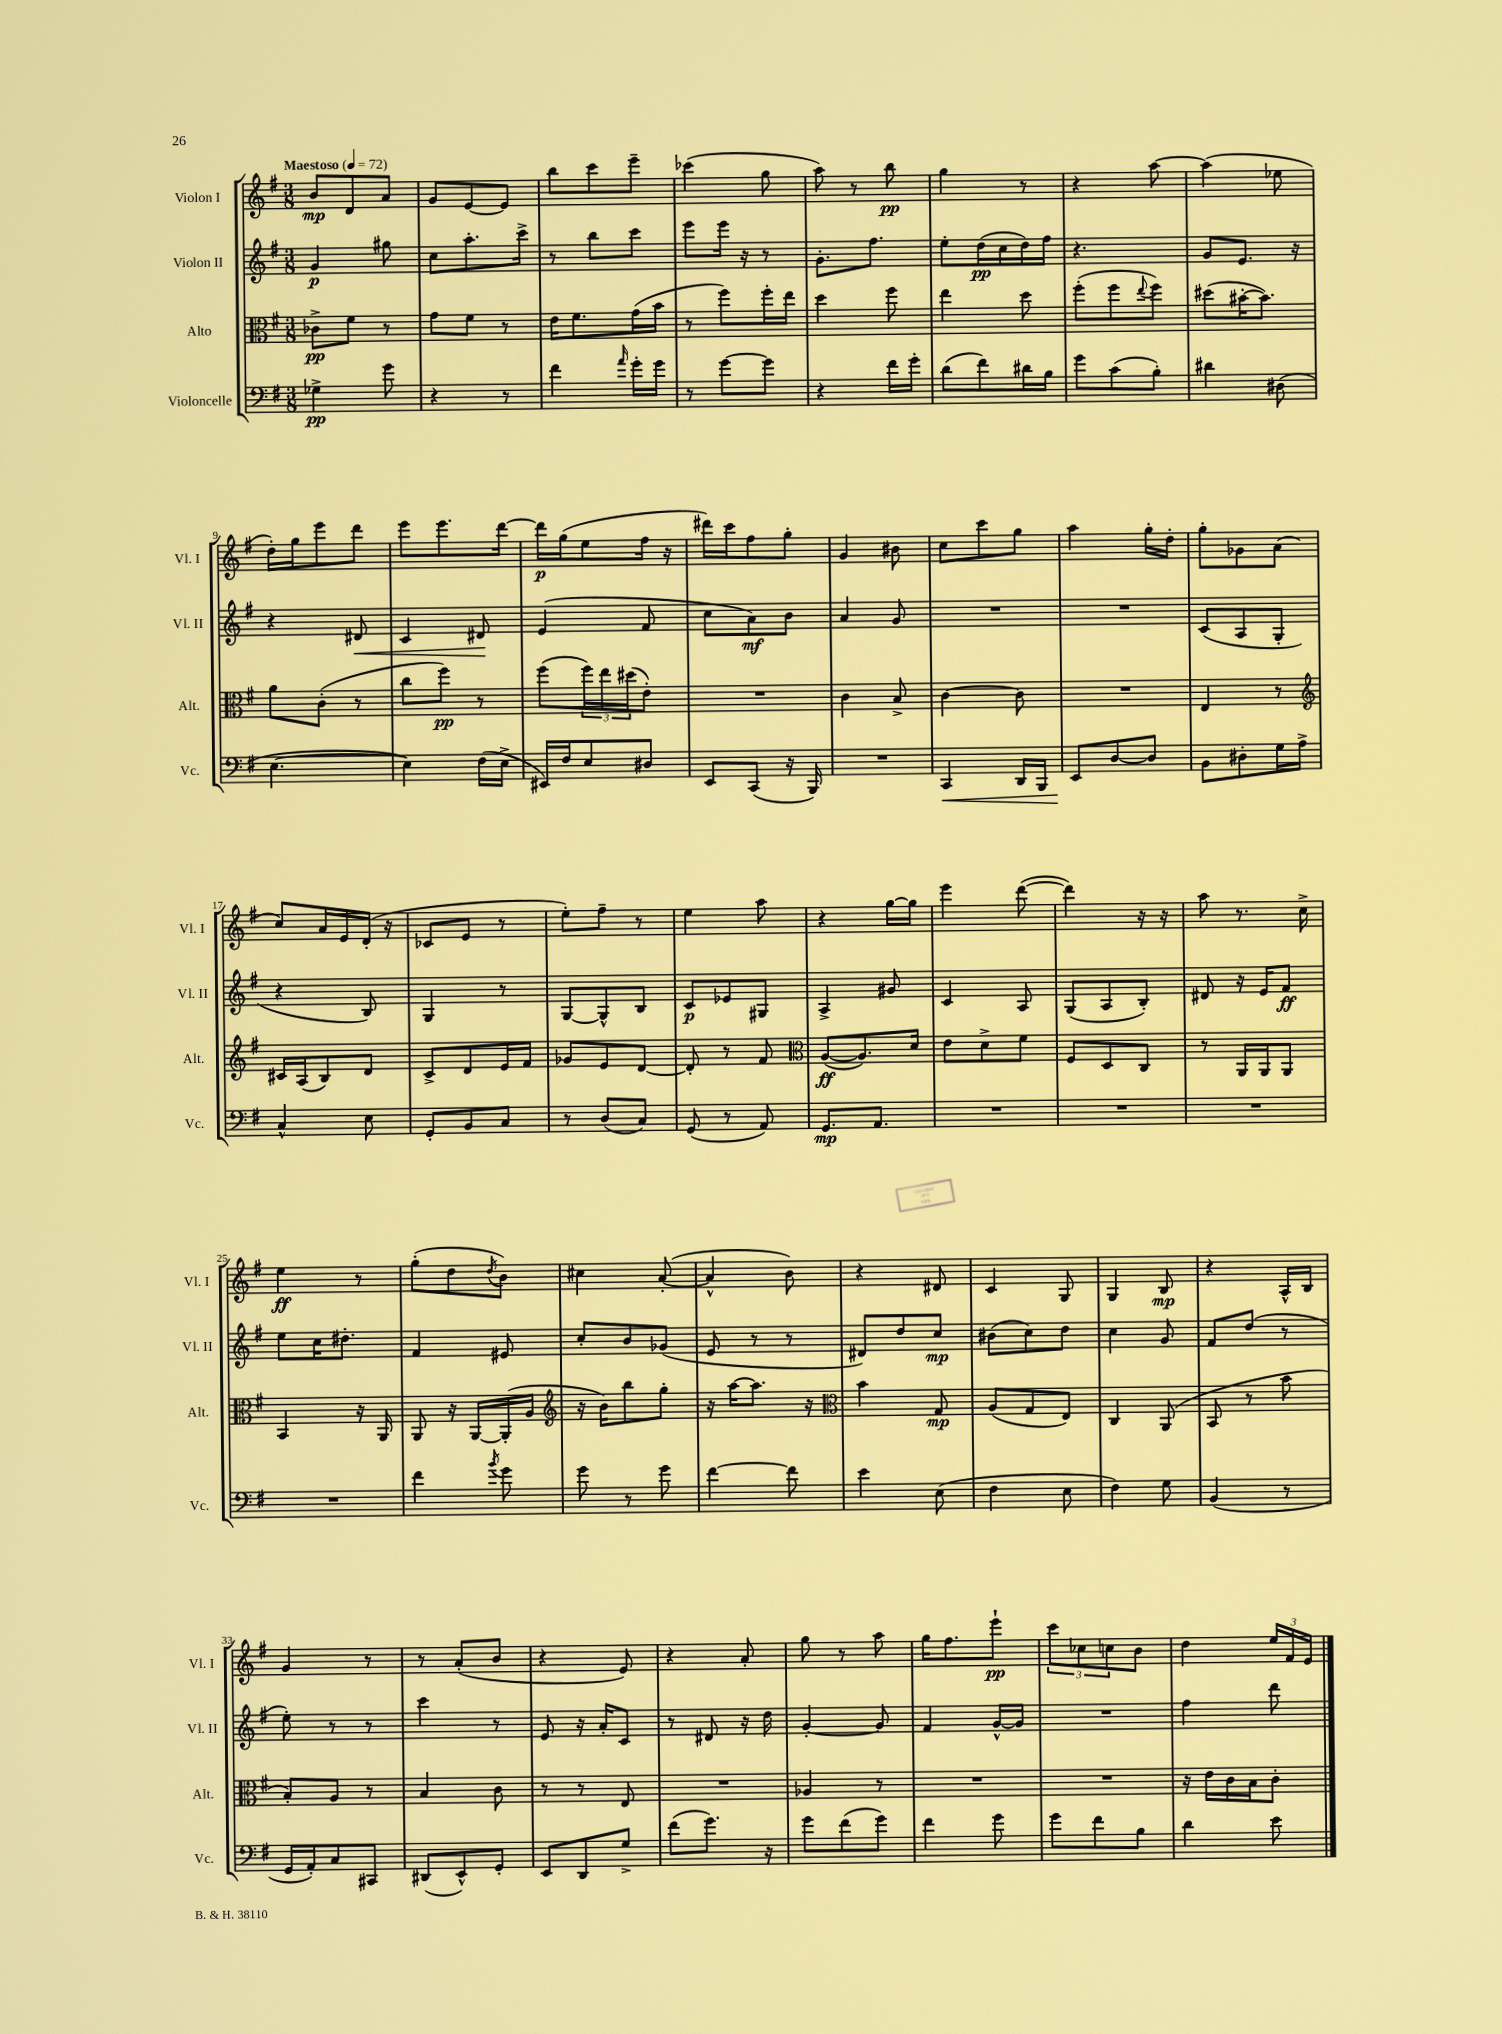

**kern	**kern	**kern	**kern
*staff4	*staff3	*staff2	*staff1
*clefF4	*clefC3	*clefG2	*clefG2
*k[f#]	*k[f#]	*k[f#]	*k[f#]
*M3/8	*M3/8	*M3/8	*M3/8
*MM72	*MM72	*MM72	*MM72
4G-^\	8c-^\L	4g/	8b/L
.	8f#\J	.	8d/
8g\	8r	8gg#\	8a/J
=	=	=	=
4r	8g\L	8cc\L	8g/L
.	8f#\J	8.aa'\	[8e/
8r	8r	.	8e/]J
.	.	16ccc^\Jk	.
=	=	=	=
4f#\	16e\LK	8r	8bb\L
.	8.f#\	.	.
.	.	8bb\L	8ccc\
16qqa/	.	.	.
16g'\LL	(16g\L	8ccc\J	8eee~\J
16g\JJ	16b\JJ	.	.
=	=	=	=
8r	8r	8eee\L	(4ccc-\
[8g\L	8ff#\L)	16eee\Jk	.
.	.	16r	.
8g\]J	16ff#'\L	8r	8gg\
.	16ee\JJ	.	.
=	=	=	=
4r	4dd\	8.g'\L	8aa\)
.	.	.	8r
.	.	8.ff#\J	.
16f#\LL	8ff#\	.	8bb\
16g'\JJ	.	.	.
=	=	=	=
(8d\L	4ee\	8ee'\L	4gg\
8f#\)	.	(16dd\L	.
.	.	16cc\	.
16d#\L	8dd\	16dd\)	8r
16B\JJ	.	16ff#\JJ	.
=	=	=	=
8g\L	(8ff#'\L	4.r	4r
(8c\	8ff#\	.	.
.	8qqee/	.	.
8B'\J)	8ff#\J)	.	[8aa\
=	=	=	=
4d#\	(8dd#\L	8g/L	(4aa\]
.	[16b#'\K	8.e/J	.
.	8.b#\]J)	.	.
(8D#\	.	.	8ee-\
.	.	16r	.
=	=	=	=
[4.E\	8a\L	4r	16dd'\LL)
.	.	.	16gg\J
.	(8c'\J	.	8eee\
.	8r	8d#/	8ddd\J
=	=	=	=
4E\])	8cc\L	4c/	8eee\L
.	8ff#\J)	.	8.eee\
(16F#\LL	8r	8d#/	.
16E^\JJ	.	.	[16ddd\Jk
=	=	=	=
16EE#/LL)	(8ff#\L	(4e/	16ddd\]LL
16F#/J	.	.	(16gg\J
8E/	24ff#\L)	.	8ee\
.	24ee\	.	.
.	(24dd#\J	.	.
8D#/J	8e'\J)	8f#/	16ff#\Jk
.	.	.	16r
=	=	=	=
8EE/L	4.r	8cc\L	16ddd#\LL)
.	.	.	16ccc\J
(8CC/J	.	8a\)	8ff#\
16r	.	8b\J	8gg'\J
16BBB/)	.	.	.
=	=	=	=
4.r	4c\	4a/	4g/
.	8B^/	8g/	8b#\
=	=	=	=
4CC/	[4c\	4.r	8cc\L
.	.	.	8ccc\
16DD/LL	8c\]	.	8gg\J
16BBB/JJ	.	.	.
=	=	=	=
8EE/L	4.r	4.r	4aa\
[8D/	.	.	.
8D/]J	.	.	16gg'\LL
.	.	.	16dd'\JJ
=	=	=	=
8BB\L	4E/	(8c/L	8gg'\L
8D#'\	.	8A/	8g-\
16G\L	8r	8G'/J	(8a\J
16A^\JJ	.	.	.
=	=	=	=
*	*clefG2	*	*
4C^^/	16c#/LL	4r	8cc/L)
.	(16A/J	.	.
.	8B/)	.	16a/L
.	.	.	16e/
8E\	8d/J	8B/)	(16d'/JJ
.	.	.	16r
=	=	=	=
8GG'/L	8c^/L	4G/	8c-/L
8BB/	8d/	.	8e/J
8C/J	16e/L	8r	8r
.	16f#/JJ	.	.
=	=	=	=
8r	8g-/L	[8G/L	8ee'\L)
(8D/L	8e/	8G^^/]	8ff#~\J
8C/J)	[8d/J	8B/J	8r
=	=	=	=
(8GG/	8d'/]	8c/L	4ee\
8r	8r	8e-/	.
8AA/)	8f#/	8G#/J	8aa\
=	=	=	=
*	*clefC3	*	*
8.GG/L	([8A/L	4A^/	4r
.	8.A/])	.	.
8.AA/J	.	.	.
.	.	8g#/	[16gg\LL
.	16d/Jk	.	16gg\]JJ
=	=	=	=
4.r	8e\L	4c/	4eee\
.	8d^\	.	.
.	8f#\J	8A/	([8ddd\
=	=	=	=
4.r	8F#/L	(8G/L	4ddd\])
.	8D/	8A/	.
.	8C/J	8B'/J)	16r
.	.	.	16r
=	=	=	=
4.r	8r	8d#/	8aa\
.	16AA/LL	16r	8.r
.	16AA/J	16e/LK	.
.	8AA/J	8f#/J	.
.	.	.	16cc^\
=	=	=	=
4.r	4BB/	8ee\L	4ee\
.	.	16cc\K	.
.	.	8.dd#'\J	.
.	16r	.	8r
.	16AA/	.	.
=	=	=	=
4f#\	8AA/	4f#/	(8gg'\L
.	16r	.	8dd\
.	[16AA/LL	.	.
8qb/	.	.	8qdd/
8g\	(16AA'/]	8e#/	8b\J)
.	16A/JJ	.	.
=	=	=	=
*	*clefG2	*	*
8g\	16r	8cc'/L	4cc#\
.	16b\LK)	.	.
8r	8bb\	8b/	.
8g\	8gg'\J	(8g-/J	([8a'/
=	=	=	=
[4f#\	16r	8e/	4a^^/]
.	[16aa\LK	.	.
.	8.aa\]J	8r	.
8f#\]	.	8r	8b\)
.	16r	.	.
=	=	=	=
*	*clefC3	*	*
4e\	4b\	8d#/L)	4r
.	.	8dd/	.
(8E\	8G/	8cc/J	8d#/
=	=	=	=
4F#\	(8A/L	(8b#\L	4c/
.	8G/	8cc\)	.
8E\	8E/J)	8dd\J	8G/
=	=	=	=
4F#\)	4C/	4cc\	4G/
8G\	(8AA/	8g/	8B/
=	=	=	=
(4BB/	8BB/	8f#/L	4r
.	8r	(8dd/J	.
8r	8b\	8r	16A^^/LL
.	.	.	16B/JJ
=	=	=	=
16GG/LL	8B'/L)	8ee'\)	4g/
16AA'/J)	.	.	.
8C/	8A/J	8r	.
8CC#/J	8r	8r	8r
=	=	=	=
(8DD#/L	4B/	4ccc\	8r
8EE^^/)	.	.	(8a'/L
8GG'/J	8c\	8r	8b/J
=	=	=	=
8EE/L	8r	8e/	4r
8DD/	8r	16r	.
.	.	16a'/LK	.
8G^/J	8E/	8c/J	8e/)
=	=	=	=
(8f#\L	4.r	8r	4r
8.g\J)	.	8d#/	.
.	.	16r	8a'/
16r	.	16dd\	.
=	=	=	=
8g\L	4A-/	[4g'/	8gg\
(8f#\	.	.	8r
8g\J)	8r	8g/]	8aa\
=	=	=	=
4f#\	4.r	4f#/	16gg\LK
.	.	.	8.ff#\
8g\	.	[16g^^/LL	8eee`\J
.	.	16g/]JJ	.
=	=	=	=
8g\L	4.r	4.r	12ccc\L
.	.	.	12cc-\
8f#\	.	.	.
.	.	.	12cc\
8B\J	.	.	8b\J
=	=	=	=
4d\	16r	4ff#\	4dd\
.	16e\LL	.	.
.	16c\	.	.
.	16B\J	.	.
8e\	8c'\J	8ddd\	24ee/LL
.	.	.	24f#/
.	.	.	24e/JJ
==	==	==	==
*-	*-	*-	*-
